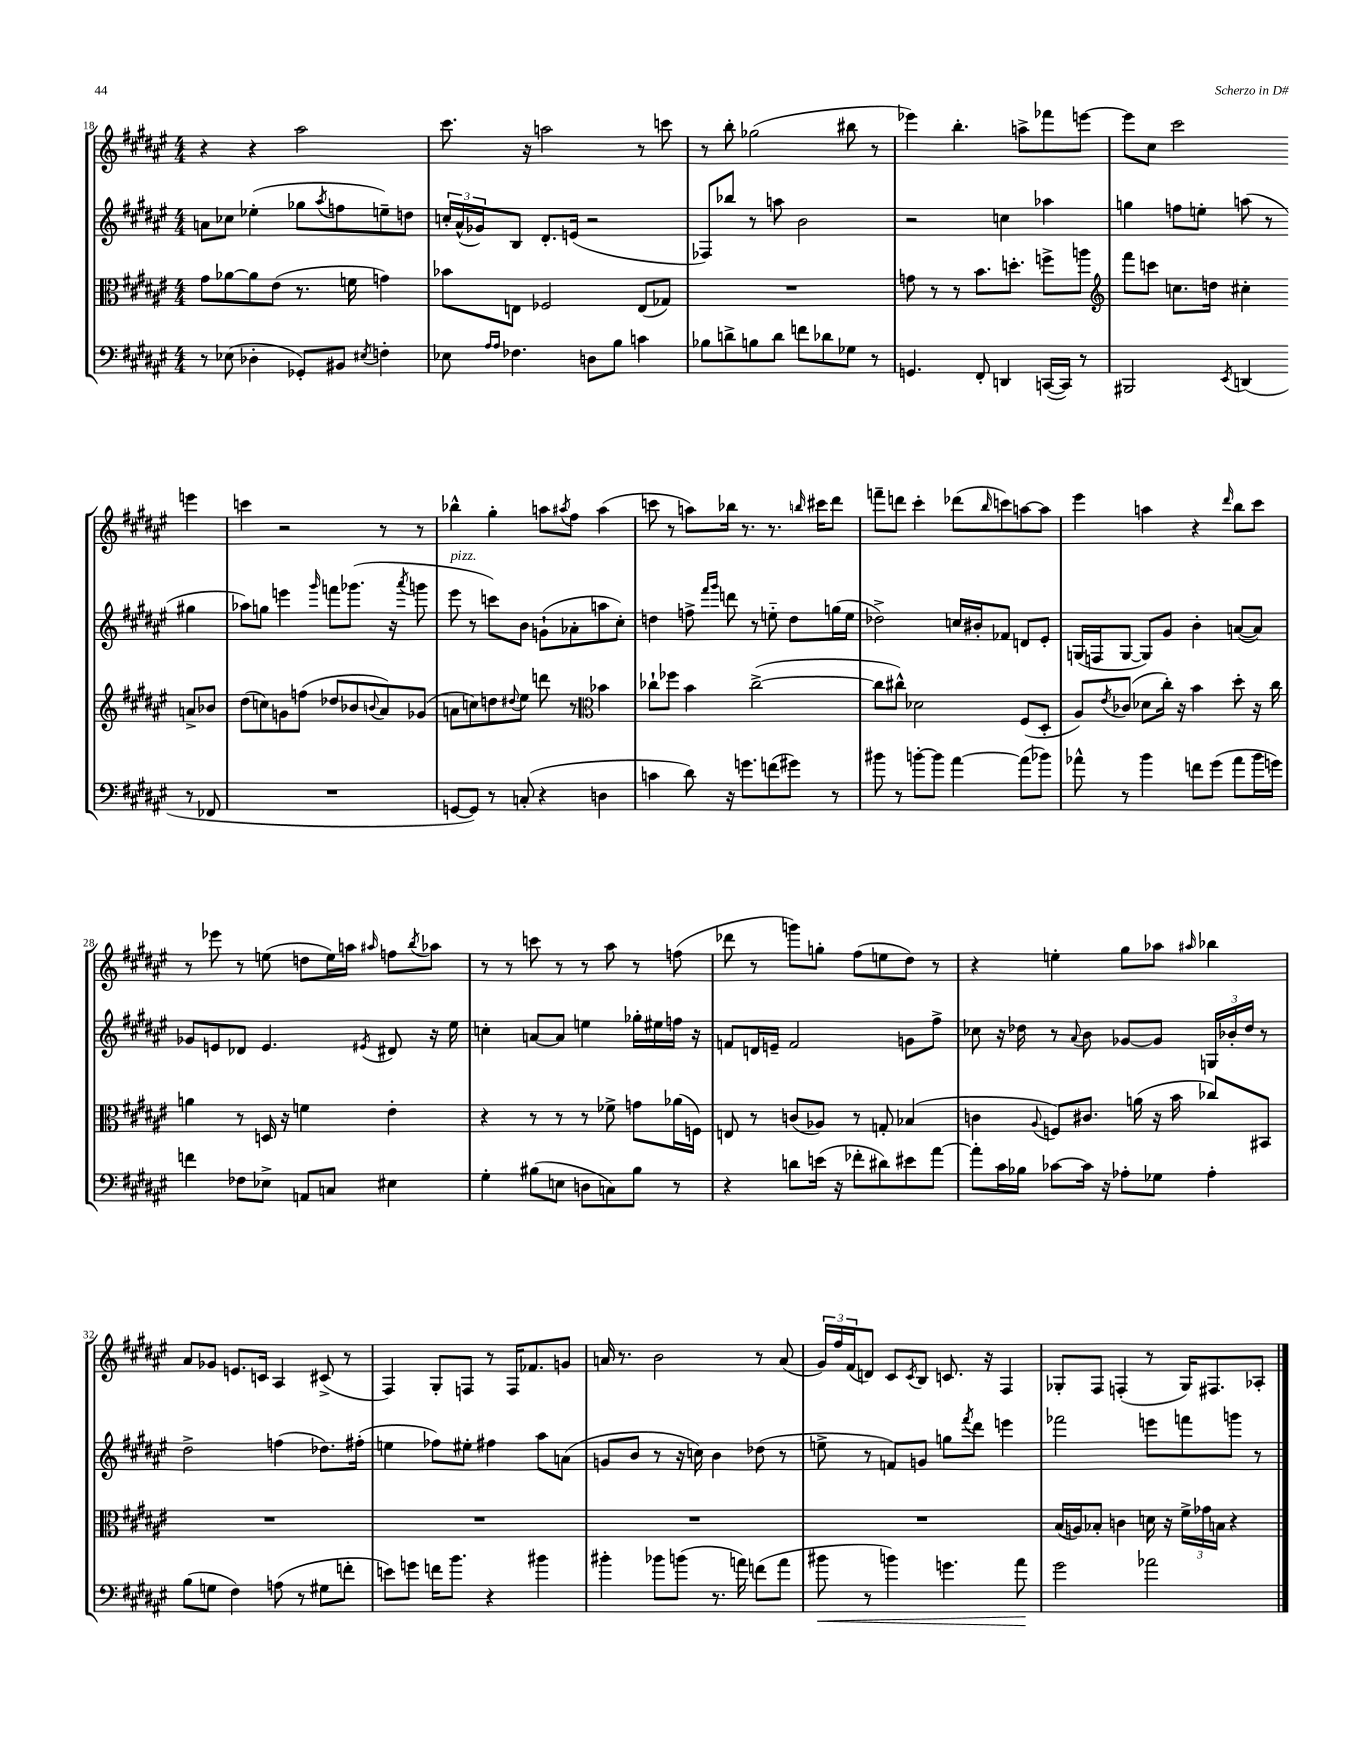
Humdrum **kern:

**kern	**kern	**kern	**kern
*staff4	*staff3	*staff2	*staff1
*clefF4	*clefC3	*clefG2	*clefG2
*k[f#c#g#d#a#e#]	*k[f#c#g#d#a#e#]	*k[f#c#g#d#a#e#]	*k[f#c#g#d#a#e#]
*M4/4	*M4/4	*M4/4	*M4/4
8r	8g#	8a	4r
(8E-	[8a-	8cc-	.
4D-'	8a-]	(4ee-'	4r
.	(8e#	.	.
8GG-')	8.r	8gg-	2aa#
.	.	8qaa#	.
8BB#	.	8ff	.
.	16f	.	.
8qE#	.	.	.
4F'	4g)	8ee~)	.
.	.	8dd	.
=	=	=	=
8E-	8b-	24cc'	8.ccc#
.	.	(24a#^^	.
.	.	24g-)	.
16qqA#	.	.	.
16qqA#	.	.	.
4.F-	8E	8B	.
.	.	.	16r
.	2F-	8.d#'	2aa
.	.	(16e	.
8D	.	2r	.
8B	.	.	.
4c	(8E	.	8r
.	8G-)	.	8ccc
=	=	=	=
8B-	1r	8F-)	8r
8d^	.	8bb-	8bb'
8B	.	8r	(2gg-
8d	.	8aa	.
8f	.	2b	.
8d-	.	.	.
8G-	.	.	8bb#
8r	.	.	8r
=	=	=	=
4.GG	8g	2r	4eee-)
.	8r	.	.
.	8r	.	4.bb'
8FF#'	8.b	.	.
4DD	.	4cc	.
.	8.dd'	.	.
.	.	.	8aa^
([16CC	8ff^	4aa-	8fff-
16CC])	.	.	.
8r	8aa	.	[8eee
=	=	=	=
*	*clefG2	*	*
2BBB#	8fff#	4gg	8eee]
.	8ccc	.	8cc#
.	8.cc	8ff	2ccc#
.	.	8ee'	.
.	16dd	.	.
8qEE#	.	.	.
(4DD	4cc#'	(8aa	.
.	.	8r	.
8r	8a^	4gg#	4eee
8FF-	8b-	.	.
=	=	=	=
1r	(8dd#	8aa-)	4ccc
.	8cc)	8gg	.
.	8g	4eee	2r
.	(8ff	.	.
.	.	16qqggg#	.
.	8dd-	8fff	.
.	8b-	(8.ggg-	.
.	8qqb	.	.
.	8a#)	.	8r
.	.	16r	.
.	.	8qaaa#	.
.	(8g-	8ggg	8r
=	=	=	=
[8GG	8a	8eee#	4bb-^^
8GG])	8cc)	8r	.
8r	8dd	8ccc)	4gg#'
.	8qqdd#	.	.
(8C'	8ee#	8b	.
4r	8ddd	(8g`	8aa
.	.	.	8qaa#
.	8r	8a-'	8ff#
*	*clefC3	*	*
4D	4b-	8aa	(4aa#
.	.	8cc#')	.
=	=	=	=
4c	8cc-`	4dd	8ccc
.	8ff-	.	8r
8d#)	4b	8ff^	8aa)
.	.	16qqfff#	.
.	.	16qqggg#	.
16r	.	8ddd	16bb-
8.g	.	.	8.r
.	([2cc-^	8r	.
(8f	.	8ee'~	8.r
8g#)	.	8dd	.
.	.	.	16qqbb
.	.	.	16ccc#
8r	.	(16gg	8ddd#
.	.	16ee	.
=	=	=	=
8b#	8cc-]	2dd-^)	8fff~
8r	8cc#^^)	.	8ddd
[8b'	2d-	.	4ccc#'
8b]	.	.	.
[4a#	.	16cc	(8ddd-
.	.	16b#'	.
.	.	.	16qqbb
.	.	8f-	8ccc)
(8a#]	(8F#	8d	[8aa
8b-)	8D#'	8e#'	8aa]
=	=	=	=
8a-^^	8A#)	(16G	4eee#
.	.	16F	.
.	8qe#	.	.
8r	(8c-	[8G	.
4b	8d-	8G])	4aa
.	16cc#')	8g#	.
.	16r	.	.
8f	4b	4b'	4r
(8g#	.	.	.
.	.	.	16qqddd#
8a-	8dd#'	([8a	8bb
16b	16r	8a])	8ccc#
16g)	16cc#	.	.
=	=	=	=
4f	4a	8g-	8r
.	.	8e	8eee-
8F-	8r	8d-	8r
8E-^	16D	4.e	(8ee
.	16r	.	.
8AA	4f	.	8dd
8C	.	.	16ee)
.	.	.	16aa
.	.	8qe#	16qqaa#
4E#	4e#'	8d#	8ff
.	.	.	8qbb
.	.	16r	8aa-
.	.	16ee#	.
=	=	=	=
4G#'	4r	4cc'	8r
.	.	.	8r
(8B#	8r	[8a	8ccc
8E	8r	8a]	8r
8D	8r	4ee	8r
8C)	8f-^	.	8aa#
8B#	8g	16gg-'	8r
.	.	16ee#	.
8r	(16a-	16ff	(8ff
.	16F)	16r	.
=	=	=	=
4r	8E	8f	8ddd-
.	8r	16d	8r
.	.	16e~	.
8d	(8c	2f	8ggg)
(16e	8A-)	.	8gg'
16r	.	.	.
8f-'	8r	.	(8ff#
8d#)	8G'	.	8ee
8e#	(4B-	8g	8dd#)
[8a#	.	8ff#^	8r
=	=	=	=
8a#']	4c	8cc-	4r
16c#	.	16r	.
16B-	.	16dd-	.
.	8qqA#	.	.
[8c-	8F)	8r	4ee'
.	.	8qqa#	.
16c-]	8.c#	8b	.
16r	.	.	.
8A-'	.	[8g-	8gg#
.	(16a	.	.
8G-	16r	8g-]	8aa-
.	16b	.	.
.	.	.	16qqaa#
4A-'	8cc-)	24G	4bb-
.	.	24b-'	.
.	.	24dd-	.
.	8BB#	8r	.
=	=	=	=
(8B	1r	2dd#^	8a#
8G	.	.	8g-
4F#)	.	.	8.e
.	.	.	16c
(8A	.	(4ff	4A#
8r	.	.	.
8G#	.	8.dd-)	(8c#^
8f'	.	.	8r
.	.	(16ff#'	.
=	=	=	=
8e)	1r	4ee	4F#)
8g	.	.	.
16f	.	8ff-)	8G#'
8.b	.	.	.
.	.	8ee#'	8F
4r	.	4ff#	8r
.	.	.	16F
.	.	.	8.f-
4b#	.	8aa#	.
.	.	(8a	8g
=	=	=	=
4b#'	1r	8g	16a
.	.	.	8.r
.	.	8b	.
8b-	.	8r	2b
(8b	.	16r	.
.	.	16cc)	.
8.r	.	4b	.
16a)	.	.	.
(8f	.	(8dd-	8r
8a	.	8r	(8a
=	=	=	=
8b#	1r	8ee^	24g#)
.	.	.	24ff#
.	.	.	(24f#
8r	.	8r	8d)
4b)	.	8f)	8c#
.	.	.	8qc#
.	.	8g	8B
4.g	.	8gg	8.c
.	.	8qfff#	.
.	.	8ddd#	.
.	.	.	16r
.	.	4eee	4F#
8a#	.	.	.
=	=	=	=
2g#	(16B	2fff-	8G-'
.	16A)	.	.
.	8B-'	.	8F#
.	4c	.	(4F'
2a-	16d	8eee	8r
.	16r	.	.
.	24f#^	8fff	16G-)
.	24g-	.	.
.	.	.	8.F#
.	24B	.	.
.	4r	8ggg	.
.	.	8r	8A-'
==	==	==	==
*-	*-	*-	*-
